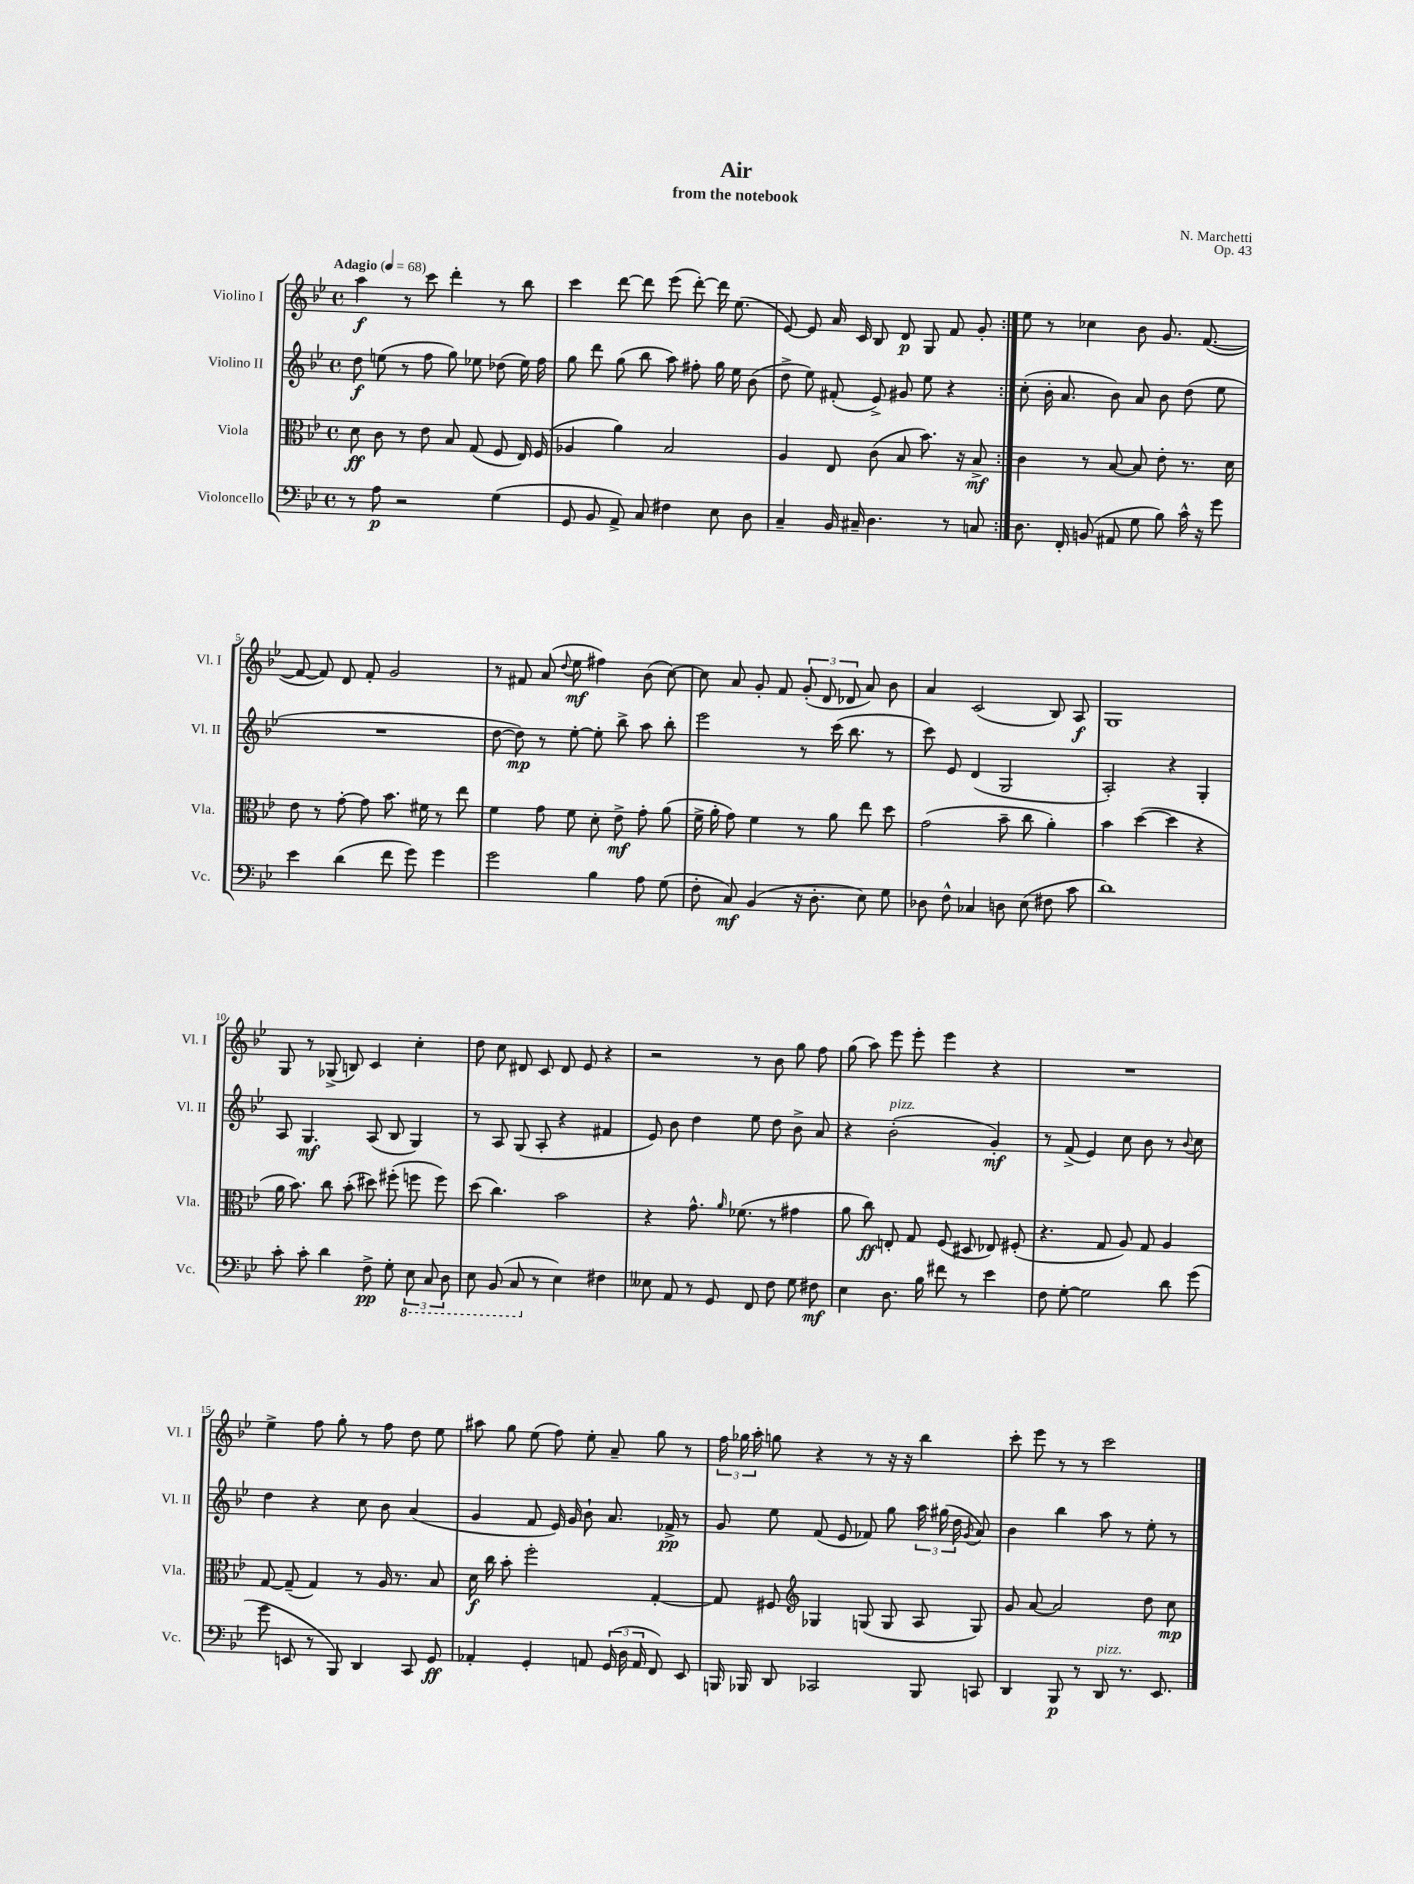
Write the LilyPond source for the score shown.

\header { title = "Air" composer = "N. Marchetti" subtitle = "from the notebook" opus = "Op. 43" }
<<
\new StaffGroup <<
\new Staff = "s0" \with { instrumentName = "Violino I" shortInstrumentName = "Vl. I" } {
    \clef treble \key bes \major \defaultTimeSignature \time 4/4 \tempo "Adagio" 4 = 68
    \autoBeamOff \repeat volta 2 { a''4\f r8 c'''8 d'''4-. r8 bes''8 |
    c'''4 d'''8~ d'''8 ees'''8( d'''8~-.) d'''16 ees''8.( |
    ees'8~) ees'8 a'16 c'16 bes8 d'8\p g8 f'8 g'8-. | }
    ees''8 r8 ces''4 bes'8 g'8. f'8.~( |
    f'8~ f'8) d'8 f'8-. g'2 |
    r8 fis'8 a'8( \appoggiatura { d''8 } ees''8\mf fis''4) bes'8( c''8~) |
    c''8 a'8 g'8-. f'8 \tuplet 3/2 { g'8-.( d'8 des'8 } a'8) bes'8 |
    a'4 c'2( bes8) a8\f |
    g1 |
    g8 r8 ges8->( b8) c'4 c''4-. |
    d''8 c''8 dis'8 c'8 dis'8 ees'8 r4 |
    r2 r8 bes'8 g''8 f''8 |
    g''8( a''8) ees'''8 ees'''8-. ees'''4 r4 |
    R1 |
    ees''4-> f''8 g''8-. r8 f''8 d''8 ees''8 |
    ais''8 g''8 ees''8( f''8) ees''8-. a'8-- g''8 r8 |
    \tuplet 3/2 { f''16 ges''16 a''16-. } g''8 r4 r8 r16 r16 bes''4 |
    c'''8-. ees'''8 r8 r8 c'''2 \bar "|." |
}
\new Staff = "s1" \with { instrumentName = "Violino II" shortInstrumentName = "Vl. II" } {
    \clef treble \key bes \major \defaultTimeSignature \time 4/4
    \autoBeamOff \repeat volta 2 { d''8\f e''8( r8 f''8 g''8) ees''8 des''8( ees''16) f''16 |
    g''8 d'''8 g''8( bes''8 a''8) fis''8-. g''16 ees''16 bes'8( |
    d''8-> ees''8) fis'8-.( ees'8->) gis'8 ees''8 r4 | }
    c''8-.( bes'16-. a'8. bes'8) a'8 bes'8 d''8( ees''8 |
    R1 |
    d''8~ d''8\mp) r8 ees''8~-. ees''8-. bes''8-> a''8 bes''8-. |
    ees'''2 r8 c'''16( bes''8. r8 |
    c'''8) ees'8 d'4( g2 |
    a2-.) r4 g4-. |
    a8 g4.\mf a8( bes8 g4) |
    r8 a8 g8( a8-. r4 fis'4 |
    ees'8) bes'8 d''4 ees''8 d''8 bes'8-> a'8 |
    r4 bes'2-.^\markup { \italic "pizz." }( g'4-.\mf) |
    r8 f'8->( ees'4) c''8 bes'8 r8 \appoggiatura { bes'8 } c''8 |
    d''4 r4 c''8 bes'8 a'4( |
    g'4 f'8 ees'16) g'16 bes'8-! a'8. fes'16->\pp r8 |
    g'8 ees''8 f'8( ees'8 fes'8) g''8 \tuplet 3/2 { a''16 gis''16( d''16 } \acciaccatura { g'8 } a'8) |
    bes'4 bes''4 a''8 r8 ees''8-. r8 \bar "|." |
}
\new Staff = "s2" \with { instrumentName = "Viola" shortInstrumentName = "Vla." } {
    \clef alto \key bes \major \defaultTimeSignature \time 4/4
    \autoBeamOff \repeat volta 2 { d'8\ff c'8 r8 ees'8 bes8 g8( f8 ees16) f16( |
    aes4 a'4) bes2 |
    a4 ees8 c'8( bes8 bes'8.) r16 bes8->\mf | }
    c'4 r8 bes8~ bes8 ees'8-. r8. d'16 |
    ees'8 r8 g'8~-. g'8 bes'8. fis'16 r8 ees''8 |
    f'4 g'8 f'8 d'8-. ees'8->\mf g'8-. a'8( |
    f'16-> a'16-. g'8) f'4 r8 a'8 ees''8 d''8 |
    g'2( bes'8-- c''8 a'4-.) |
    bes'4 d''4~( d''4 r4 |
    a'16 bes'8.) c''8 bes'8-.( dis''8) fis''8-.( f''8 f''8) |
    d''8( c''4.) bes'2 |
    r4 g'8.-^ \grace { a'16 } fes'8.( r8 gis'4 |
    a'8 c''8\ff) e8-. g8 f8( dis8 ees8) fis8-.( |
    r4. g8 a8) g8 a4 |
    g8~ g8--( g4) r8 a16 r8. bes8 |
    d'16\f c''16 bes'8-. f''2-. g4~-. |
    g8 fis8 \clef treble ges4 g8( g8 a8 g8) |
    g'8 a'8~ a'2 d''8 c''8\mp \bar "|." |
}
\new Staff = "s3" \with { instrumentName = "Violoncello" shortInstrumentName = "Vc." } {
    \clef bass \key bes \major \defaultTimeSignature \time 4/4
    \autoBeamOff \repeat volta 2 { r8 a8\p r2 g4( |
    g,8 bes,8 a,8->) c8 fis4 ees8 d8 |
    c4-- bes,16 cis16-- d4. r8 c8 | }
    d8. f,16-. b,8( ais,8 g8 bes8) c'16-^ r16 g'8 |
    ees'4 d'4( f'8 g'8) g'4 |
    g'2 bes4 a8 g8( |
    f8-. c8\mf) bes,4( r16 d8.-. ees8) g8 |
    des8 f8-^ ces4 d8 ees8( fis8 c'8 |
    d'1) |
    c'8-. c'8-. d'4 f8->\pp g8-. \tuplet 3/2 { \ottava #-1 ees,8 c,8 d,8 } |
    ees,8 bes,,8( c,8 \ottava #0 r8 ees4) fis4 |
    eeses8 a,8 r8 g,8 f,8 f8 g8 fis8\mf |
    ees4 d8. bes16 fis'8 r8 ees'4 |
    f8 g8~-. g2 d'8 g'8( |
    g'8 e,8 r8 bes,,8) d,4 c,8 g,8\ff |
    aes,4-. g,4-. a,8 \tuplet 3/2 { g,16( d16 a,16 } f,8) ees,8 |
    b,,16 bes,,16 d,8 ces,2 bes,,8 c,8 |
    d,4 bes,,8\p r8 d,8^\markup { \italic "pizz." } r8. ees,8. \bar "|." |
}
>>
>>
